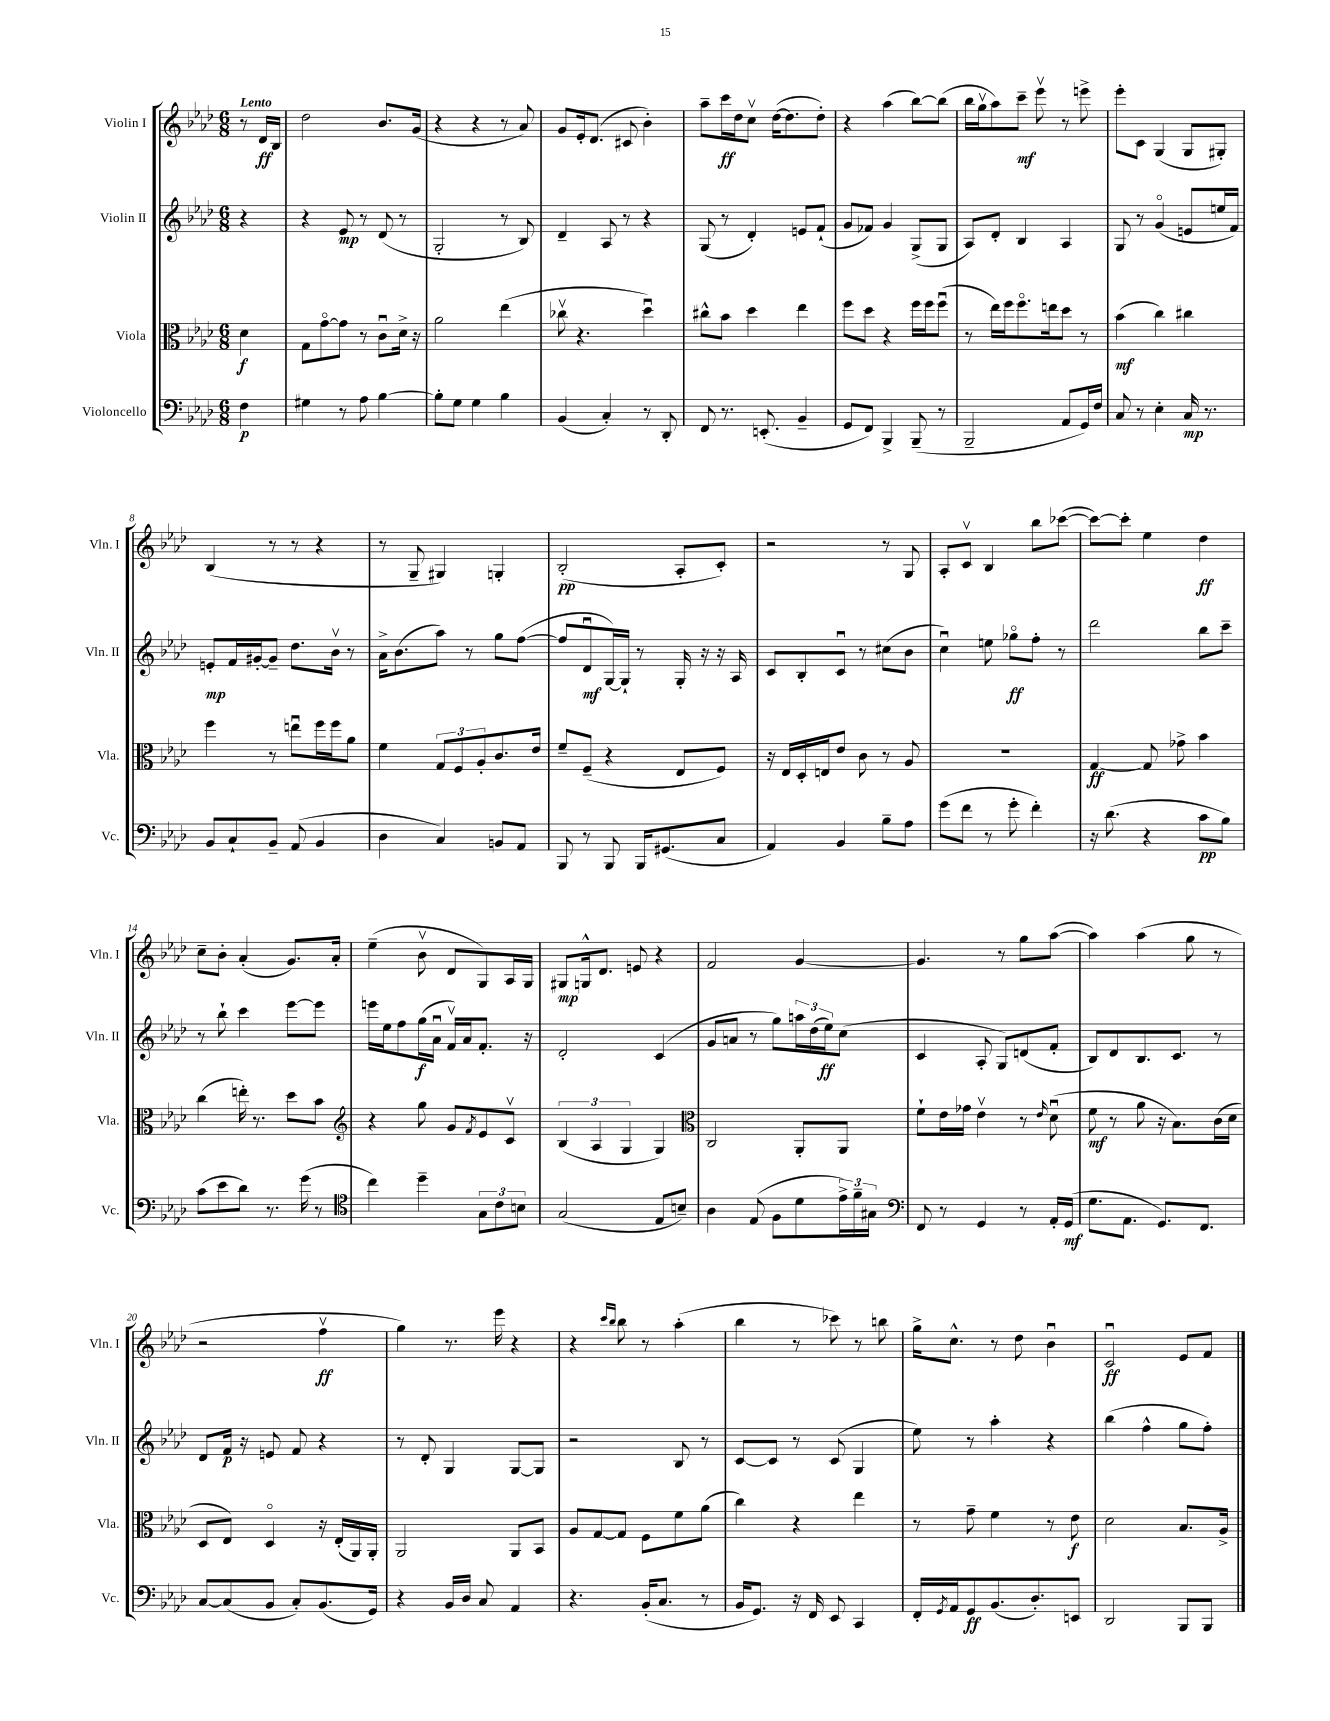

**kern	**kern	**kern	**kern
*staff4	*staff3	*staff2	*staff1
*clefF4	*clefC3	*clefG2	*clefG2
*k[b-e-a-d-]	*k[b-e-a-d-]	*k[b-e-a-d-]	*k[b-e-a-d-]
*M6/8	*M6/8	*M6/8	*M6/8
4F	4d-	4r	8r
.	.	.	16d-
.	.	.	16B-
=	=	=	=
4G#	8G	4r	2dd-
.	[8go	.	.
8r	8g]	8e-	.
8A-	8r	8r	.
[4B-	8cu	(8d-	8.b-
.	16d-^	8r	.
.	16r	.	(16g
=	=	=	=
8B-']	2a-	2G'	4r
8G	.	.	.
4G	.	.	4r
4B-	(4ee-	8r	8r
.	.	8B-)	8a-)
=	=	=	=
(4BB-	8cc-v	4d-~	8g
.	4.r	.	16e-'
.	.	.	(8.d-
4C')	.	8A-	.
.	.	8r	8c#
8r	4dd-u)	4r	4b-')
8DD-'	.	.	.
=	=	=	=
8FF	8cc#^^	(8G	8aa-~
8.r	8b-	8r	16ccc
.	.	.	16dd-
.	4dd-	4d-')	8ccv
(8.EE'	.	.	.
.	.	.	([16dd-
.	.	.	8.dd-]
4BB-~	4ee-	8e	.
.	.	(8f`	8dd-')
=	=	=	=
8GG	8ff	8g	4r
8FF)	8dd-	8f-)	.
4BBB-^	4r	4g	(4aa-
(8BBB-~	16ff	(8G^	[8bb-)
.	16ff	.	.
8r	(8ffu	8G	(8bb-]
=	=	=	=
2BBB-~	8r	8A-)	16bb-
.	.	.	16ggv
.	16ee-)	8d-'	8aa-)
.	16ff	.	.
.	8.ffo	4B-	8ccc~
.	.	.	8eee-v
.	16ee	.	.
8AA-	8dd-	4A-	8r
16GG)	8r	.	8eee^
16F	.	.	.
=	=	=	=
8C	(4b-	8G	8eee-'
8r	.	8r	8c
4E-'	4cc)	(4go	(4G
16C	4cc#	8e	8G
8.r	.	.	.
.	.	16ee	8G#')
.	.	16f)	.
=	=	=	=
8BB-	4ff	8e'	(4B-
8C`	.	16f	.
.	.	[16g#'	.
8BB-~	8r	8g#~]	8r
(8AA-	8eeu	8.dd-	8r
4BB-	16ff	.	4r
.	16ff	16b-v	.
.	8a-	8r	.
=	=	=	=
4D-	4f	16a-^	8r
.	.	(8.b-	.
.	.	.	8G~
4C)	12G	8aa-)	4G#)
.	12F	.	.
.	.	8r	.
.	12A-'	.	.
8BB	8.c	8gg	4G'
8AA-	.	([8ff	.
.	16e-	.	.
=	=	=	=
8BBB-	8f~	8ff]	(2B-'
8r	(8F~	8d-u	.
8BBB-	4r	[16G)	.
.	.	16G`]	.
16BBB-	.	8r	.
(8.GG#	.	.	.
.	8E-	16G'	8A-'
.	.	16r	.
8C	8F)	16r	8c')
.	.	16A-	.
=	=	=	=
4AA-)	16r	8c	2r
.	16E-	.	.
.	16D-'	8B-'	.
.	16E	.	.
4BB-	8e-	8cu	.
.	8c	8r	.
8B-~	8r	(8cc#	8r
8A-	8A-	8b-	8G
=	=	=	=
(8g	2.r	4ccu)	8A-'
8f	.	.	8cv
8r	.	8ee	4B-
8g'	.	8gg-o	.
4f')	.	8ff'	8bb-
.	.	8r	([8ccc-
=	=	=	=
16r	[4G	2ddd-	8ccc-_)
(8.d-	.	.	.
.	.	.	8ccc-']
4r	8G]	.	4ee-
.	8g-^	.	.
8c	4b-	8bb-	4dd-
8B-)	.	8ccc~	.
=	=	=	=
(8c	(4cc	8r	8cc~
8e-	.	8bb-`	8b-'
8d-)	16ee')	4ccc	(4a-'
.	8.r	.	.
8.r	.	.	.
.	8dd-	[8eee-	8.g)
(16g	.	.	.
8r	8b-	8eee-]	.
.	.	.	16a-'
=	=	=	=
*clefC4	*clefG2	*	*
4cc)	4r	16eee	(4ee-~
.	.	16ee-	.
.	.	8ff	.
4dd-~	8gg	(16gg	8b-v
.	.	16a-u	.
.	8g	16fv)	8d-
.	.	16a-	.
.	8qf	.	.
12G	8e-	8.f'	8G)
12c	.	.	.
.	8cv	.	16A-
12B	.	.	.
.	.	16r	16G
=	=	=	=
(2G	(6B-	2d-'	8G#
.	.	.	16G^^
.	6A-	.	.
.	.	.	8.d-
.	6G	.	.
.	.	.	8e
8E-	4G)	(4c	4r
8B~)	.	.	.
=	=	=	=
*	*clefC3	*	*
4A-	2C	8g	2f
.	.	8a	.
(8E-	.	8r	.
8F	.	8gg)	.
8d-	8AA-'	24aa	[4g
.	.	(24dd-	.
.	.	24ee-)	.
24e-^)	8AA-	(8cc	.
24f~	.	.	.
24G#	.	.	.
=	=	=	=
*clefF4	*	*	*
8FF	8f`	4c	4.g]
8r	16e-	.	.
.	16g-	.	.
4GG	4e-v	8A-'	.
.	.	8G)	8r
8r	8r	(8d	8gg
.	16qqe-	.	.
16AA-'	(8d-u	8f'	([8aa-
(16GG	.	.	.
=	=	=	=
8.G	8f	8B-)	4aa-])
.	8r	8d-	.
8.AA-	.	.	.
.	8a-	8.B-	(4aa-
8.GG)	16r	.	.
.	8.B-)	8.c	.
.	.	.	8gg
8.FF	.	.	.
.	(16c	8r	8r
.	16d-	.	.
=	=	=	=
[8C	8D-	8d-	2r
(8C]	8E-)	16f	.
.	.	16r	.
8BB-	4D-o	8e	.
8C')	.	8f	.
(8.BB-	16r	4r	4ffv
.	(16E-'	.	.
.	16AA-)	.	.
16GG)	16AA-'	.	.
=	=	=	=
4r	2AA-	8r	4gg)
.	.	8d-'	.
16BB-	.	4G	8.r
16D-	.	.	.
8C	.	.	.
.	.	.	16eee-
4AA-	8AA-	[8G	4r
.	8BB-	8G]	.
=	=	=	=
4.r	8A-	2r	4r
.	[8G	.	.
.	.	.	16qqccc
.	.	.	16qqbb-
.	8G]	.	8bb-
(16BB-'	8F	.	8r
8.C	.	.	.
.	8f	8B-	(4aa-'
8r	(8a-	8r	.
=	=	=	=
16BB-	4cc)	[8c	4bb-
8.GG)	.	.	.
.	.	8c]	.
16r	4r	8r	8r
16FF	.	.	.
8EE-	.	(8c	8ccc-)
4CC	4ee-	4G	8r
.	.	.	8bb
=	=	=	=
16FF'	8r	8ee-)	16gg^
8qGG	.	.	.
16AA-	.	.	8.cc^^
8GG	8g~	8r	.
(8.BB-	4f	4aa-'	8r
.	.	.	8dd-
8.D-')	.	.	.
.	8r	4r	4b-u
8EE	8e-	.	.
=	=	=	=
2DD-	2d-	(4bb-	2cu
.	.	4ff^^	.
8BBB-	8.B-	8gg	8e-
8BBB-	.	8ff')	8f
.	16A-^	.	.
==	==	==	==
*-	*-	*-	*-
